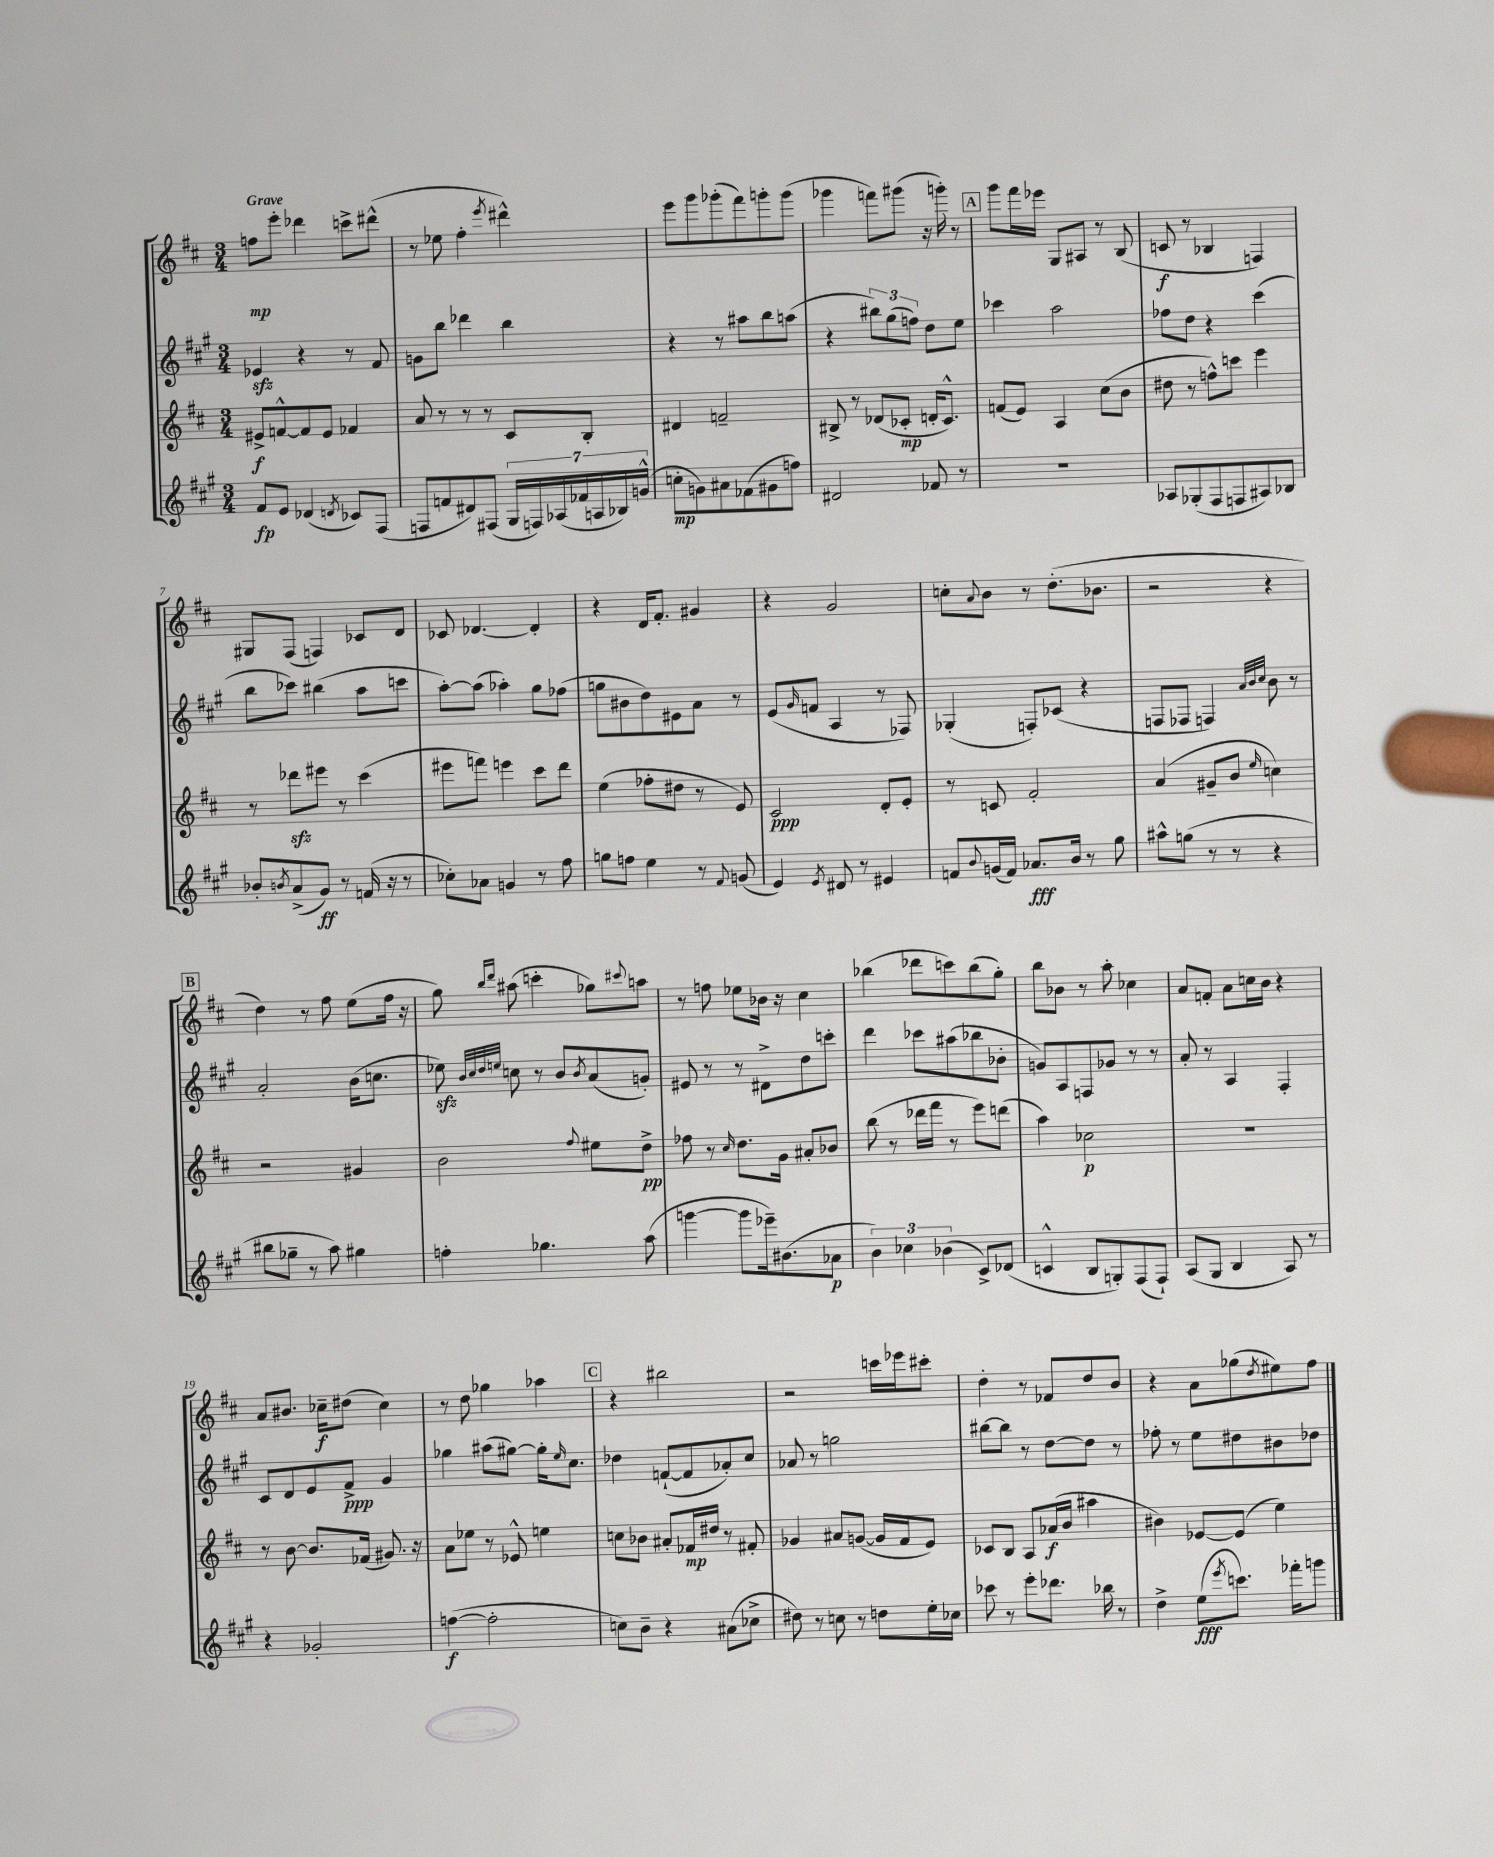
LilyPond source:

<<
\new StaffGroup <<
\new Staff = "s0" {
    \clef treble \key d \major \numericTimeSignature \time 3/4 \tempo "Grave"
    f''8\mp e'''8-. des'''4 c'''8-> dis'''8-^( |
    r8 ees''8 fis''4-. \acciaccatura { e'''8 } dis'''4-^) |
    e'''8 g'''8 ges'''8-.( fis'''8) g'''8-. g'''8( |
    ges'''4 f'''8) gis'''8( r16 g'''16-.) r8 |
    \mark \markup { \box "A" } g'''8 fis'''16 ees'''16 g8 ais8 r8 b8( |
    c'8\f r8 bes4 f4) |
    gis8 fis8( f4) ces'8 d'8 |
    ces'8 des'4.~ des'4-. |
    r4 d'16 fis'8.-. gis'4 |
    r4 g'2 |
    c''8-. \appoggiatura { a'8 } b'8 r8 d''8.-.( bes'8. |
    r2 r4 |
    \mark \markup { \box "B" } d''4) r8 fis''8 e''8( fis''16 r16 |
    g''8) \grace { b''16 d'''16 } ais''8( c'''4-. ges''8) \appoggiatura { cis'''8 } a''8 |
    r8 f''8 ees''8 bes'16 r16 cis''4 |
    bes''4( des'''8 c'''8) bes''8( g''8-.) |
    b''8 bes'8 r8 a''8-. ces''4 |
    a'8 f'8-. a'8 c''16 b'16 r4 |
    a'8 bis'8. ces''16--\f dis''8( ces''4) |
    r8 d''8 ges''4 aes''4 |
    \mark \markup { \box "C" } r4 bis''2 |
    r2 c'''16 ees'''16 cis'''8-. |
    d''4-. r8 fes'8 d''8 b'8 |
    r4 a'8 ges''8( \acciaccatura { d''8 } eis''8) fis''8 \bar "|." |
}
\new Staff = "s1" {
    \clef treble \key a \major \numericTimeSignature \time 3/4
    ees'4\sfz r4 r8 fis'8 |
    g'8 b''8 des'''4 b''4 |
    r4 r8 ais''8 b''8 a''8( |
    r4 \tuplet 3/2 { bis''8) gis''8( f''8) } d''8 e''8 |
    \mark \markup { \box "A" } ces'''4 a''2 |
    fes''8 d''8 r4 cis'''4( |
    b''8 ces'''8) bis''4( a''8 c'''8 |
    a''8~-.) a''8( aes''4-.) gis''8 fes''8( |
    g''8 bis'8 d''8) eis'8 a'8 r8 |
    e'8( \grace { gis'16 } f'8 a4 r8 fes8) |
    ges4-.( f8-.) ces'8( r4 |
    f8 fes8 f4) \grace { a'32 b'32 cis''32 } b'8 r8 |
    \mark \markup { \box "B" } a'2-. b'16( c''8. |
    ees''8\sfz) \grace { b'32 cis''32 d''32 e''32 } c''8 r8 b'8 \acciaccatura { b'8 } a'8( g'8-.) |
    eis'8 r8 r8 dis'8-> d''8 c'''8-. |
    d'''4 ces'''8 ais''8( bes''8 bes'8-. |
    g'8) a8 f8 ges'8 r8 r8 |
    a'8-. r8 a4 fis4-. |
    cis'8 d'8 e'8 fis'8->\ppp gis'4 |
    ges''4 ais''8( gis''8~) gis''16-. \grace { e''16 } cis''8. |
    \mark \markup { \box "C" } des''4 f'8~-!( f'8 aes'8-.) cis''8 |
    aes'8 r8 g''2 |
    bis''8~ bis''8 r8 d''8~ d''8 r8 |
    fes''8-. r8 e''8 dis''8 bis'8 des''8 \bar "|." |
}
\new Staff = "s2" {
    \clef treble \key d \major \numericTimeSignature \time 3/4
    eis'8->\f f'8~-^ f'8 eis'8 fes'4 |
    a'8 r8 r8 r8 cis'8 b8-. |
    dis'4 f'2-- |
    bis8-> r8 des'8( ces'8-.\mp d'16-. ces'8.-^) |
    \mark \markup { \box "A" } f'8( e'8) a4 cis''8( b'8 |
    dis''8 r8 f''8-^) c'''8 e'''4 |
    r8 des'''8\sfz eis'''8 r8 cis'''4( |
    eis'''8 f'''8) e'''4 cis'''8 d'''8 |
    e''4( fes''8-. dis''8 r8 e'8) |
    cis'2\ppp d'8-. e'8-. |
    r8 c'8 fis'2-. |
    a'4( gis'8-- b'8 \grace { e''16 } c''4) |
    \mark \markup { \box "B" } r2 gis'4 |
    b'2 \appoggiatura { fis''8 } eis''8 d''8->\pp |
    fes''8 r8 \grace { cis''16 } d''8. g'16 ais'8-. bes'8 |
    b''8( r8 des'''16 fis'''16 r8 e'''8) d'''8( |
    a''4) ces''2\p |
    R2. |
    r8 b'8~ b'8. fes'16( gis'8.) r16 |
    a'8 ees''8 r8 ees'8-^ e''4 |
    \mark \markup { \box "C" } c''8 bes'8 ais'8-. fes'16\mp dis''16 r8 fis'8-. |
    ges'4 ais'8 g'8~( g'16 fis'16 e'8) |
    ces'8 b8 a8 aes'16\f( b'16 ais''4 |
    bis'4) ees'8~ ees'8( e''4) \bar "|." |
}
\new Staff = "s3" {
    \clef treble \key a \major \numericTimeSignature \time 3/4
    fis'8\fp e'8 des'4( \acciaccatura { d'8 } ces'8) fis8( |
    f8 f'8 dis'8) fis8( \tuplet 7/4 { gis16 f16) aes16( fes'16 a16 bes16) g'16-^( } |
    c''8-.\mp g'8) ais'8 fes'8( gis'8 f''8) |
    dis'2 fes'8 r8 |
    \mark \markup { \box "A" } R2. |
    aes8 ges8-.( fis8 f8 ais8) bes8 |
    bes'8-. \acciaccatura { b'8 } a'8->( gis'8\ff) r8 f'16( r16 r8 |
    ces''8-.) aes'8 g'4 r8 fis''8 |
    g''8 f''8 e''4 r8 \appoggiatura { fis'8 } g'8( |
    e'4) \acciaccatura { e'8 } dis'8 r8 eis'4 |
    f'8 \appoggiatura { b'8 } g'16( f'16) aes'8.\fff b'16 r8 gis''8 |
    ais''8-^ g''8( r8 r8 r4 |
    \mark \markup { \box "B" } bis''8 ges''8-- r8 a''8) gis''4 |
    f''4-. ges''4. a''8( |
    g'''4~ g'''8 ees'''16--) bis'8.( aes'8\p |
    \tuplet 3/2 { b'4) ces''4 bes'4( } cis'8->) des'8( |
    c'4-^ b8 g8-.) fis8( fis8-!) |
    a8( gis8 b4 a8) r8 |
    r4 ges'2-. |
    f''4~\f( f''2-. |
    \mark \markup { \box "C" } c''8) b'8-- r4 ais'8( ces''8-> |
    dis''8) r8 c''8 r8 d''8 e''16-. ces''16 |
    ces'''8 r8 e'''8-. des'''8. bes''16 r8 |
    d''4-> e''8\fff( \acciaccatura { e'''8 } c'''8.) fes'''16-. g'''8 \bar "|." |
}
>>
>>
